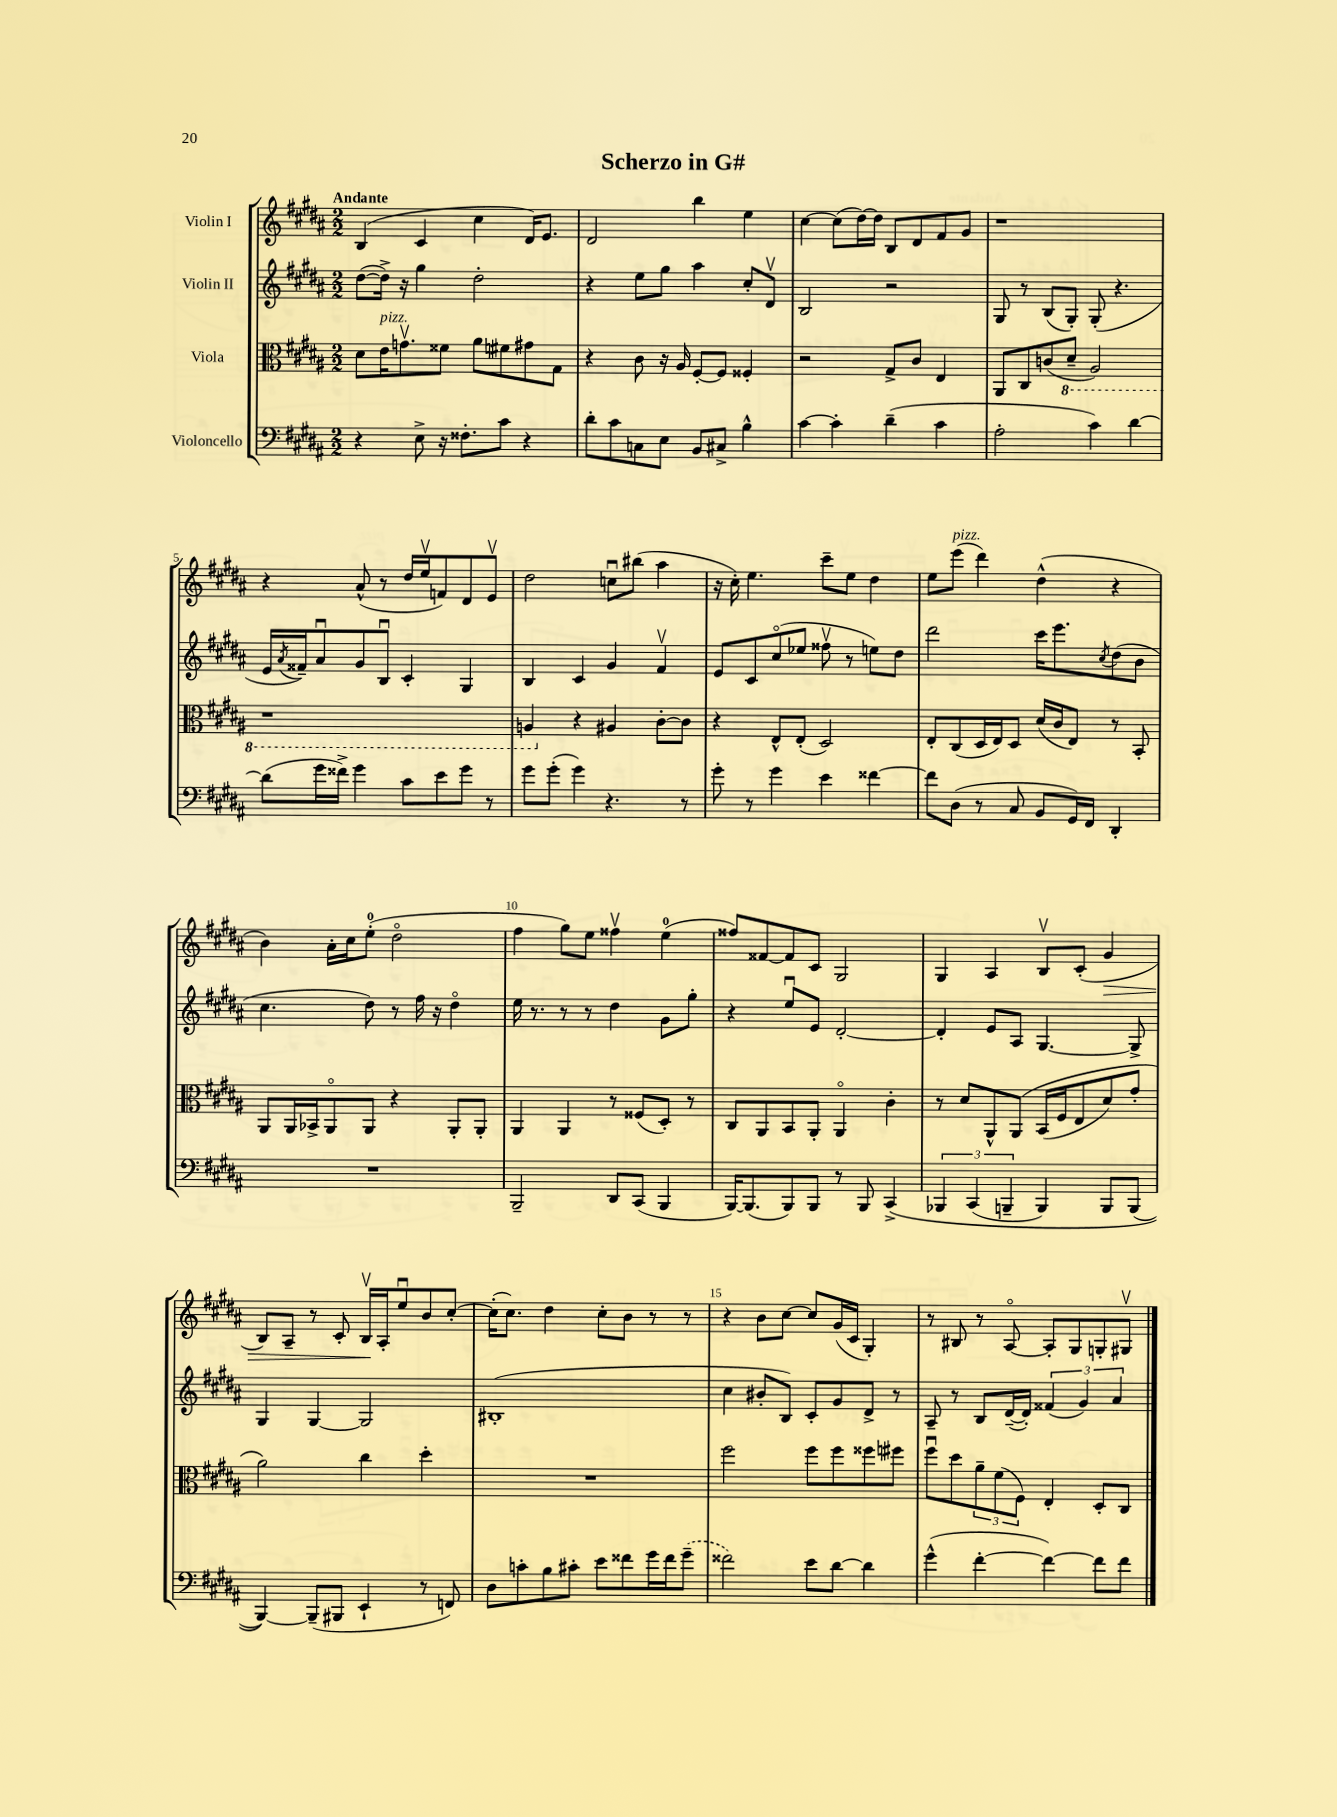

**kern	**kern	**kern	**kern
*staff4	*staff3	*staff2	*staff1
*clefF4	*clefC3	*clefG2	*clefG2
*k[f#c#g#d#a#]	*k[f#c#g#d#a#]	*k[f#c#g#d#a#]	*k[f#c#g#d#a#]
*M2/2	*M2/2	*M2/2	*M2/2
4r	8d#	([8dd#	(4B
.	16e	16dd#^])	.
.	8.gv	16r	.
8E^	.	4gg#	4c#
16r	8f##	.	.
8.F##'	.	.	.
.	8a#	2dd#'	4cc#
8c#	8f#	.	.
4r	8g#	.	16d#)
.	.	.	8.e
.	8G#	.	.
=	=	=	=
8d#'	4r	4r	2d#
8c#	.	.	.
8C	8c#	8ee	.
8E	16r	8gg#	.
.	16A#	.	.
8BB	[8F#'	4aa#	4bb
8C#^	8F#]	.	.
4B^^	4F##'	8cc#'	4ee
.	.	8d#v	.
=	=	=	=
[4c#	2r	2B	[4cc#
4c#']	.	.	(8cc#]
.	.	.	[16dd#)
.	.	.	16dd#]
(4d#~	8G#^	2r	8B
.	8c#	.	8d#
4c#	4E	.	8f#
.	.	.	8g#
=	=	=	=
2A#'	8AA#	8G#	1r
.	8C#	8r	.
.	(8c	(8B	.
.	8D#~	8G#')	.
4c#)	2AA#)	(8G#'	.
.	.	4.r	.
[4d#	.	.	.
=	=	=	=
(8d#]	1r	16e	4r
.	.	8qa#	.
.	.	16f##~)	.
16g#	.	8a#u	.
16f##^)	.	.	.
4g#	.	8g#	(8a#^^
.	.	8Bu	8r
8c#	.	4c#'	16dd#
.	.	.	16eev
8e	.	.	8f)
8g#	.	4G#	8d#
8r	.	.	8ev
=	=	=	=
8g#	4AA	4B	2dd#
(8g#'	.	.	.
4g#)	4r	4c#	.
4.r	4A#	4g#	8ccu
.	.	.	(8bb#
.	[8c#'	4f#v	4aa#
8r	8c#]	.	.
=	=	=	=
8g#'	4r	8e	16r
.	.	.	16cc#')
8r	.	8c#	4.ee
4g#	8E^^	(8cc#o	.
.	(8E'	8ee-	.
4e	2D#)	8ff##v	8ccc#~
.	.	8r	8ee
[4f##	.	8ee)	4dd#
.	.	8dd#	.
=	=	=	=
8f##]	8E'	2ddd#	8ee
(8D#	(8C#	.	(8eee
8r	16D#	.	4ddd#)
.	16E)	.	.
8C#	8D#	.	.
8BB	(16d#	16ccc#	(4dd#^^
.	16c#	8.eee	.
16GG#)	8E)	.	.
16FF#	.	.	.
.	.	8qcc#	.
4DD#'	8r	(8dd#	4r
.	8BB'	8b	.
=	=	=	=
1r	8AA#	4.cc#	4b)
.	16AA#	.	.
.	16BB-^	.	.
.	8AA#o	.	16a#'
.	.	.	16cc#
.	8AA#	8dd#)	(8ee'
.	4r	8r	2dd#o
.	.	16ff#	.
.	.	16r	.
.	8AA#'	4dd#o	.
.	8AA#'	.	.
=	=	=	=
2BBB~	4AA#	16ee	4ff#
.	.	8.r	.
.	4AA#	8r	8gg#)
.	.	8r	8ee
8DD#	8r	4dd#	4ff##v
(8CC#	(8F##	.	.
4BBB	8D#')	8g#	(4ee
.	8r	8gg#'	.
=	=	=	=
[16BBB)	8C#	4r	8ff##)
(8.BBB]	.	.	.
.	8AA#	.	[8f##
8BBB)	8BB	8eeu	8f##]
8BBB	8AA#'	8e	8c#
8r	4AA#o	[2d#'	2G#
8BBB	.	.	.
&(4CC#^	4c#'	.	.
=	=	=	=
6BBB-	8r	4d#']	4G#
.	8d#	.	.
(6CC#	.	.	.
.	8AA#^^	8e	4A#
6BBB~	.	.	.
.	&(8AA#	8A#	.
4BBB)	(16BB	[4.G#	8Bv
.	16F#	.	.
.	8E	.	(8c#'
8BBB	8d#)	.	4g#
(8BBB	8g#'	8G#^]	.
=	=	=	=
[4BBB)&)	2a#&)	4G#	8B)
.	.	.	8A#~
(8BBB~]	.	[4G#	8r
8BBB#	.	.	8c#'
4EE`	4cc#	2G#]	16Bv
.	.	.	16A#'
.	.	.	8eeu
8r	4dd#'	.	8b
8FF)	.	.	[8cc#'
=	=	=	=
8D#	1r	(1B#'	(16cc#']
.	.	.	8.cc#)
8c'	.	.	.
8B	.	.	4dd#
8c#'	.	.	.
8e	.	.	8cc#'
8f##	.	.	8b
16g#	.	.	8r
16f##	.	.	.
(8g#~	.	.	8r
=	=	=	=
2f##)	2ff#	4cc#	4r
.	.	8b#'	8b
.	.	8B)	[8cc#
8e	8ff#	8c#'	8cc#]
[8d#	8ff#	8g#	(16g#
.	.	.	16c#
4d#]	8ff##	8d#^	4G#')
.	8ff#	8r	.
=	=	=	=
(4g#^^	8ff#u	8A#~	8r
.	8dd#	8r	8B#
[4f#'	12a#~	8B	8r
.	(12f#	.	.
.	.	([16d#~	[8A#o
.	12F#)	.	.
.	.	16d#'])	.
4f#_)	4E'	(6f##	8A#']
.	.	.	8G#
.	.	6g#)	.
8f#]	8D#'	.	8G'
.	.	6a#	.
8f#	8C#	.	8G#v
==	==	==	==
*-	*-	*-	*-
